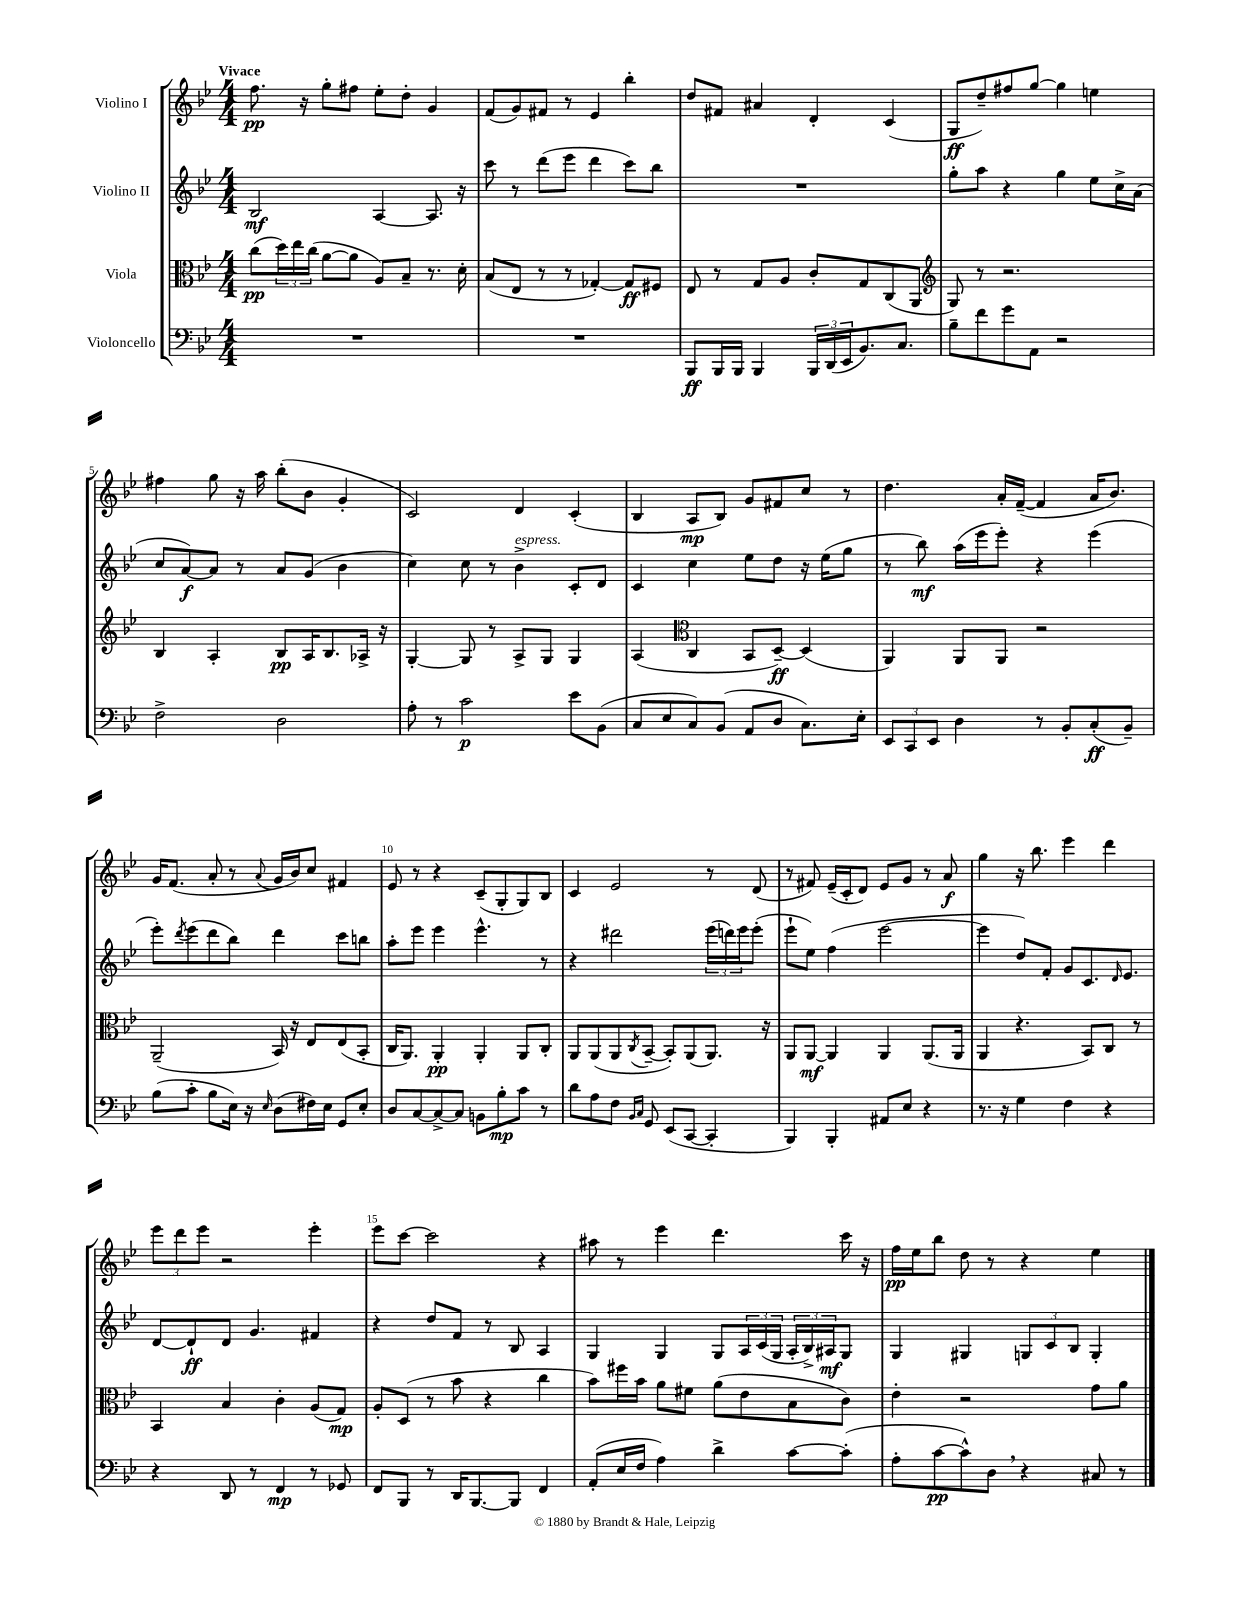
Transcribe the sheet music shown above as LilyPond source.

<<
\new StaffGroup <<
\new Staff = "s0" \with { instrumentName = "Violino I" } {
    \clef treble \key bes \major \numericTimeSignature \time 4/4 \tempo "Vivace"
    f''8.\pp r16 g''8-. fis''8 ees''8-. d''8-. g'4 |
    f'8( g'8) fis'8 r8 ees'4 bes''4-. |
    d''8 fis'8 ais'4 d'4-. c'4( |
    g8\ff d''8--) fis''8 g''8~ g''4 e''4 |
    fis''4 g''8 r16 a''16 bes''8-.( bes'8 g'4-. |
    c'2) d'4 c'4-.( |
    bes4 a8\mp bes8) g'8 fis'8 c''8 r8 |
    d''4. a'16-. f'16~--( f'4 a'16 bes'8.) |
    g'16 f'8.( a'8-. r8 \appoggiatura { a'8 } g'16 bes'16) c''8 fis'4 |
    ees'8 r8 r4 c'8--( g8-. g8) bes8 |
    c'4 ees'2 r8 d'8( |
    r8 fis'8) ees'16--( c'16-. d'8) ees'8 g'8 r8 a'8\f |
    g''4 r16 bes''8. ees'''4 d'''4 |
    \tuplet 3/2 { ees'''8 d'''8 ees'''8 } r2 ees'''4-. |
    ees'''8 c'''8~ c'''2 r4 |
    ais''8 r8 ees'''4 d'''4. c'''16 r16 |
    f''16\pp ees''16 bes''8 d''8 r8 r4 ees''4 \bar "|." |
}
\new Staff = "s1" \with { instrumentName = "Violino II" } {
    \clef treble \key bes \major \numericTimeSignature \time 4/4
    bes2\mf a4~ a8. r16 |
    c'''8 r8 d'''8( ees'''8 d'''4 c'''8) bes''8 |
    R1 |
    g''8-. a''8 r4 g''4 ees''8 c''16-> a'16( |
    c''8 a'8~\f) a'8 r8 a'8 g'8( bes'4 |
    c''4) c''8 r8 bes'4->^\markup { \italic "espress." } c'8-. d'8 |
    c'4 c''4 ees''8 d''8 r16 ees''16( g''8 |
    r8 bes''8\mf) a''16( ees'''16 ees'''8-.) r4 ees'''4( |
    ees'''8-.) \acciaccatura { d'''8 } ees'''8( d'''8 bes''8) d'''4 c'''8 b''8 |
    a''8-. ees'''8 ees'''4 ees'''4.-^ r8 |
    r4 dis'''2 \tuplet 3/2 { ees'''16( d'''16) ees'''16 } ees'''8-.( |
    ees'''8-! ees''8) f''4( ees'''2~ |
    ees'''4 d''8) f'8-. g'8 c'8. \grace { d'16 } ees'8. |
    d'8~ d'8-!\ff d'8 g'4. fis'4 |
    r4 d''8 f'8 r8 bes8 a4 |
    g4 g4 g8 \tuplet 3/2 { a16 c'16( g16 } \tuplet 3/2 { a16-. bes16->) ais16\mf } g8 |
    g4 gis4 \tuplet 3/2 { g8 c'8 bes8 } g4-. \bar "|." |
}
\new Staff = "s2" \with { instrumentName = "Viola" } {
    \clef alto \key bes \major \numericTimeSignature \time 4/4
    c''8\pp( \tuplet 3/2 { d''16) ees''16 c''16( } a'8~ a'8 a8) bes8-- r8. d'16-. |
    bes8( ees8 r8 r8 ges4~-.) ges8\ff fis8 |
    ees8 r8 g8 a8 c'8-. g8 c8( a,8 |
    \clef treble g8) r8 r2. |
    bes4 a4-. bes8\pp a16 bes8. aes16-> r16 |
    g4~-. g8 r8 a8-> g8 g4 |
    a4( \clef alto c4 bes,8 d8~--\ff) d4( |
    a,4) a,8 a,8 r2 |
    a,2--( bes,16) r16 ees8 ees8( bes,8-. |
    c16 a,8.) a,4-.\pp a,4-. a,8 c8-. |
    a,8 a,8( a,8 \acciaccatura { c8 } bes,8~-- bes,8-.) a,8( a,8.) r16 |
    a,8 a,8~\mf a,4 a,4 a,8.( a,16 |
    a,4 r4. bes,8) c8 r8 |
    bes,4 bes4 c'4-. a8( g8\mp) |
    a8-. d8( r8 bes'8 r4 c''4 |
    bes'8) fis''16 bes'16 a'8 fis'8 a'8( ees'8 bes8 c'8) |
    ees'4-. r2 g'8 a'8 \bar "|." |
}
\new Staff = "s3" \with { instrumentName = "Violoncello" } {
    \clef bass \key bes \major \numericTimeSignature \time 4/4
    R1 |
    R1 |
    bes,,8\ff bes,,16 bes,,16 bes,,4 \tuplet 3/2 { bes,,16 d,16( ees,16 } bes,8.) c8. |
    bes8-- f'8 g'8 a,8 r2 |
    f2-> d2 |
    a8-. r8 c'2\p ees'8 bes,8( |
    c8 ees8 c8) bes,8( a,8 d8 c8.) ees16-. |
    \tuplet 3/2 { ees,8 c,8 ees,8 } d4 r8 bes,8-. c8-.\ff( bes,8--) |
    bes8( c'8-. bes8 ees16) r16 \grace { ees16 } d8( fis16) ees16 g,8 ees8-. |
    d8 c8~ c8~-> c8 b,8 bes8-.\mp c'8 r8 |
    d'8 a8 f8 \grace { bes,16 c16 } g,8 ees,8( c,8~ c,4-. |
    bes,,4) bes,,4-. ais,8 ees8 r4 |
    r8. r16 g4 f4 r4 |
    r4 d,8 r8 f,4\mp r8 ges,8 |
    f,8 bes,,8 r8 d,16 bes,,8.~ bes,,8 f,4 |
    a,8-.( ees16 f16 a4) d'4-> c'8~ c'8-.( |
    a8-. c'8~\pp c'8-^) d8 \breathe r4 cis8 r8 \bar "|." |
}
>>
>>
\layout { \context { \Score \override BarNumber.break-visibility = ##(#f #t #t) barNumberVisibility = #(every-nth-bar-number-visible 5) } }
